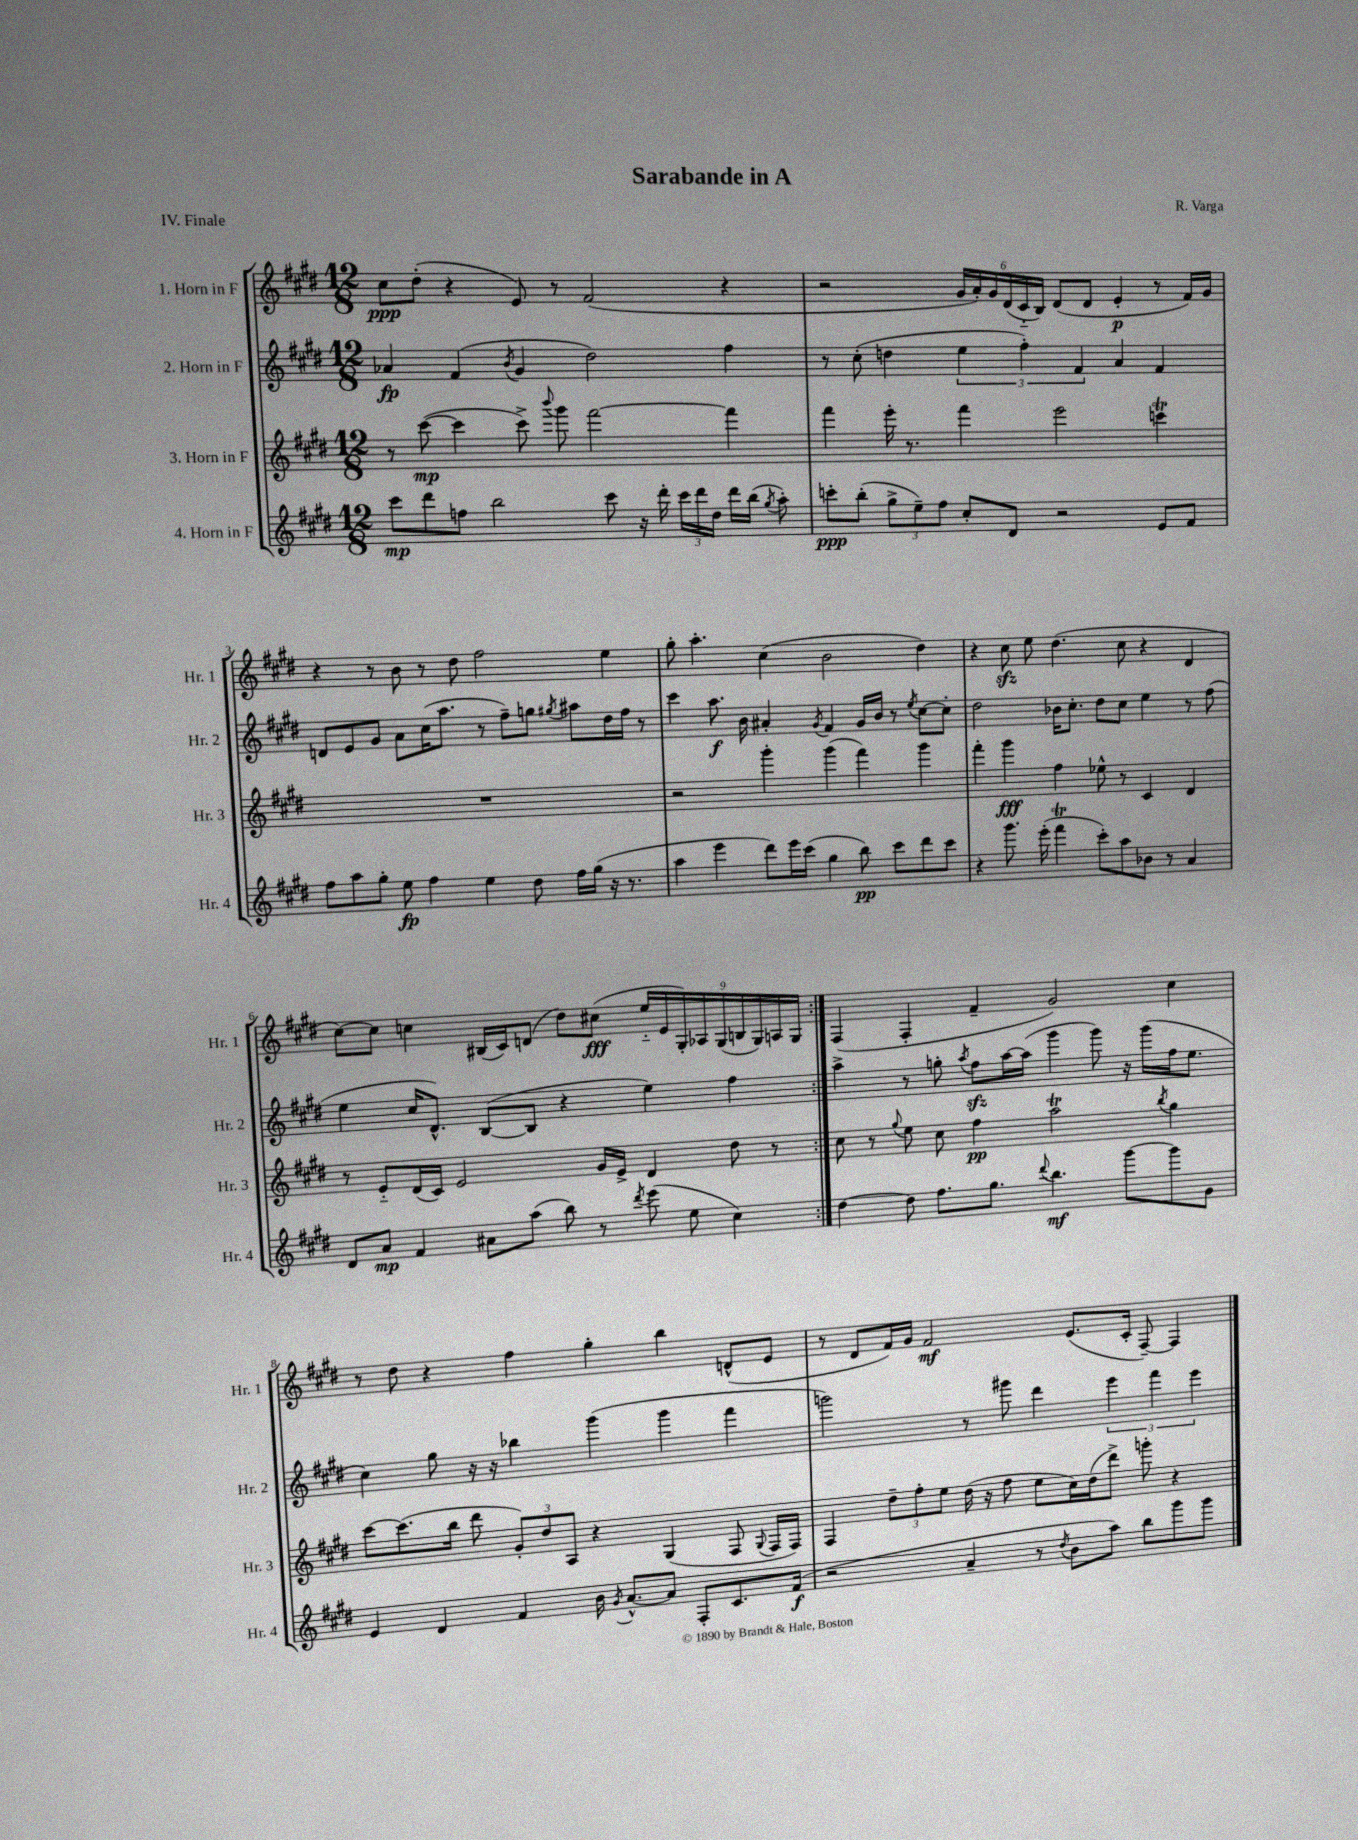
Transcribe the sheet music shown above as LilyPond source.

\header { title = "Sarabande in A" composer = "R. Varga" piece = "IV. Finale" }
<<
\new StaffGroup <<
\new Staff = "s0" \with { instrumentName = "1. Horn in F" shortInstrumentName = "Hr. 1" } {
    \clef treble \key e \major \numericTimeSignature \time 12/8
    \autoBeamOff \repeat volta 2 { cis''8[\ppp dis''8]-.( r4 e'8) r8 fis'2( r4 |
    r2 \tuplet 6/4 { gis'16[ a'16-.) gis'16 dis'16( cis'16-_ b16]) } dis'8[( dis'8] e'4-.\p r8 fis'16[) gis'16] |
    r4 r8 b'8 r8 dis''8 fis''2 e''4 |
    gis''8-. a''4.-. cis''4( b'2 dis''4) |
    r4 cis''8\sfz e''8 dis''4.( cis''8 r4 dis'4 |
    cis''8[~) cis''8] c''4 bis16[( cis'16) d'8]( dis''8[) cis''8]\fff( \tuplet 9/8 { e''16[-_ e'16 gis16-.) aes16 gis16( b16 gis16) a16 gis16] } | }
    fis4( fis4-. fis'4-- gis'2) cis''4 |
    r8 dis''8 r4 fis''4 gis''4-. b''4 d'8[-^( e'8] |
    r8 dis'8[ fis'16) gis'16] fis'2\mf e'8.[( cis'16]-. fis8~--) fis4 \bar "|." |
}
\new Staff = "s1" \with { instrumentName = "2. Horn in F" shortInstrumentName = "Hr. 2" } {
    \clef treble \key e \major \numericTimeSignature \time 12/8
    \autoBeamOff \repeat volta 2 { aes'4\fp fis'4( \acciaccatura { b'8 } gis'4 dis''2) fis''4 |
    r8 cis''8-.( d''4 \tuplet 3/2 { e''4 fis''4-.) fis'4 } a'4 fis'4 |
    d'8[ e'8 gis'8] a'8[ cis''16( a''8.] r8 fis''8[--) g''8] \acciaccatura { gis''8 } ais''8[ dis''16 fis''16] r8 |
    cis'''4 a''8.\f b'16 ais'4-. \acciaccatura { gis'8 } fis'4 gis'16[ b'16] r8 \acciaccatura { e''8 } cis''8[~ cis''8]-. |
    dis''2 bes'16[ cis''8.]-. dis''8[ cis''8] e''4 r8 fis''8( |
    e''4 cis''16[ dis'8.]-^) b8[~( b8] r4 e''4) fis''4 | }
    a''4-> r8 g''8-. \acciaccatura { a''8 } fis''8[\sfz a''16~ a''16]( gis'''4 gis'''8) r16 gis'''16[( fis''16 e''8.] |
    cis''4) gis''8 r16 r16 bes''4 gis'''4( gis'''4 fis'''4 |
    g'''2) r8 gis'''8 dis'''4 \tuplet 3/2 { e'''4 fis'''4 e'''4 } \bar "|." |
}
\new Staff = "s2" \with { instrumentName = "3. Horn in F" shortInstrumentName = "Hr. 3" } {
    \clef treble \key e \major \numericTimeSignature \time 12/8
    \autoBeamOff \repeat volta 2 { r8 cis'''8~\mp( cis'''4 cis'''8->) \appoggiatura { b'''8 } gis'''8 fis'''2~ fis'''4 |
    fis'''4 e'''16-. r8. fis'''4 e'''2 c'''4\trill |
    R1. |
    r2 gis'''4-. gis'''4( fis'''4) gis'''4 |
    fis'''4-. gis'''4\fff fis''4 ees''8-^ r8 cis'4 dis'4 |
    r8 e'8[-_ dis'16( cis'16]) e'2 gis'16[ e'16]-> dis'4 dis''8 r8 | }
    cis''8 r8 \appoggiatura { gis''8 } e''8 cis''8 fis''4\pp a''2\trill \acciaccatura { b''8 } gis''4 |
    cis'''8[~ cis'''8.( b''16] dis'''8 \tuplet 3/2 { gis'8[-.) dis''8 a8] } r4 gis4( fis8 \appoggiatura { gis8 } fis16[ fis16]) |
    fis4 \tuplet 3/2 { dis''8[-- fis''8-. e''8] } dis''16( r16 fis''8 e''8[ cis''16) dis''16( dis'''8]->) g'''8-. r4 \bar "|." |
}
\new Staff = "s3" \with { instrumentName = "4. Horn in F" shortInstrumentName = "Hr. 4" } {
    \clef treble \key e \major \numericTimeSignature \time 12/8
    \autoBeamOff \repeat volta 2 { cis'''8[\mp dis'''8 f''8] b''2 cis'''8 r16 dis'''16-. \tuplet 3/2 { cis'''16[ dis'''16 dis''16] } dis'''16[ b''16]( \acciaccatura { gis''8 } a''8-.) |
    c'''8[-.\ppp b''8]-.( \tuplet 3/2 { gis''8[-> e''8--) fis''8] } cis''8[-. dis'8] r2 e'8[ fis'8] |
    fis''8[ a''8 gis''8]-. e''8\fp fis''4 e''4 dis''8 fis''16[ gis''16]( r16 r8. |
    a''4 e'''4 dis'''8[) e'''16 cis'''16]( gis''4 b''8\pp) cis'''8[ dis'''8 cis'''8] |
    r4 gis'''8. e'''16-.( fis'''4\trill cis'''8[-.) a''8 bes'8] r8 a'4 |
    dis'8[ a'8]\mp fis'4 ais'8[ a''8]( b''8) r8 \acciaccatura { dis'''8 } e'''8( e''8 cis''4) | }
    dis''4~ dis''8 fis''8.[ gis''8.] \appoggiatura { dis'''8 } b''4.\mf gis'''8[~ gis'''8 gis'8] |
    e'4 dis'4 fis'4 b'16 \acciaccatura { gis'8 } a'8.[~-^ a'8] fis8[-. cis'8. fis'16]\f( |
    r2 a'4-- r8 \acciaccatura { dis''8 } b'8[ a''8]) b''8[ gis'''8 gis'''8] \bar "|." |
}
>>
>>
